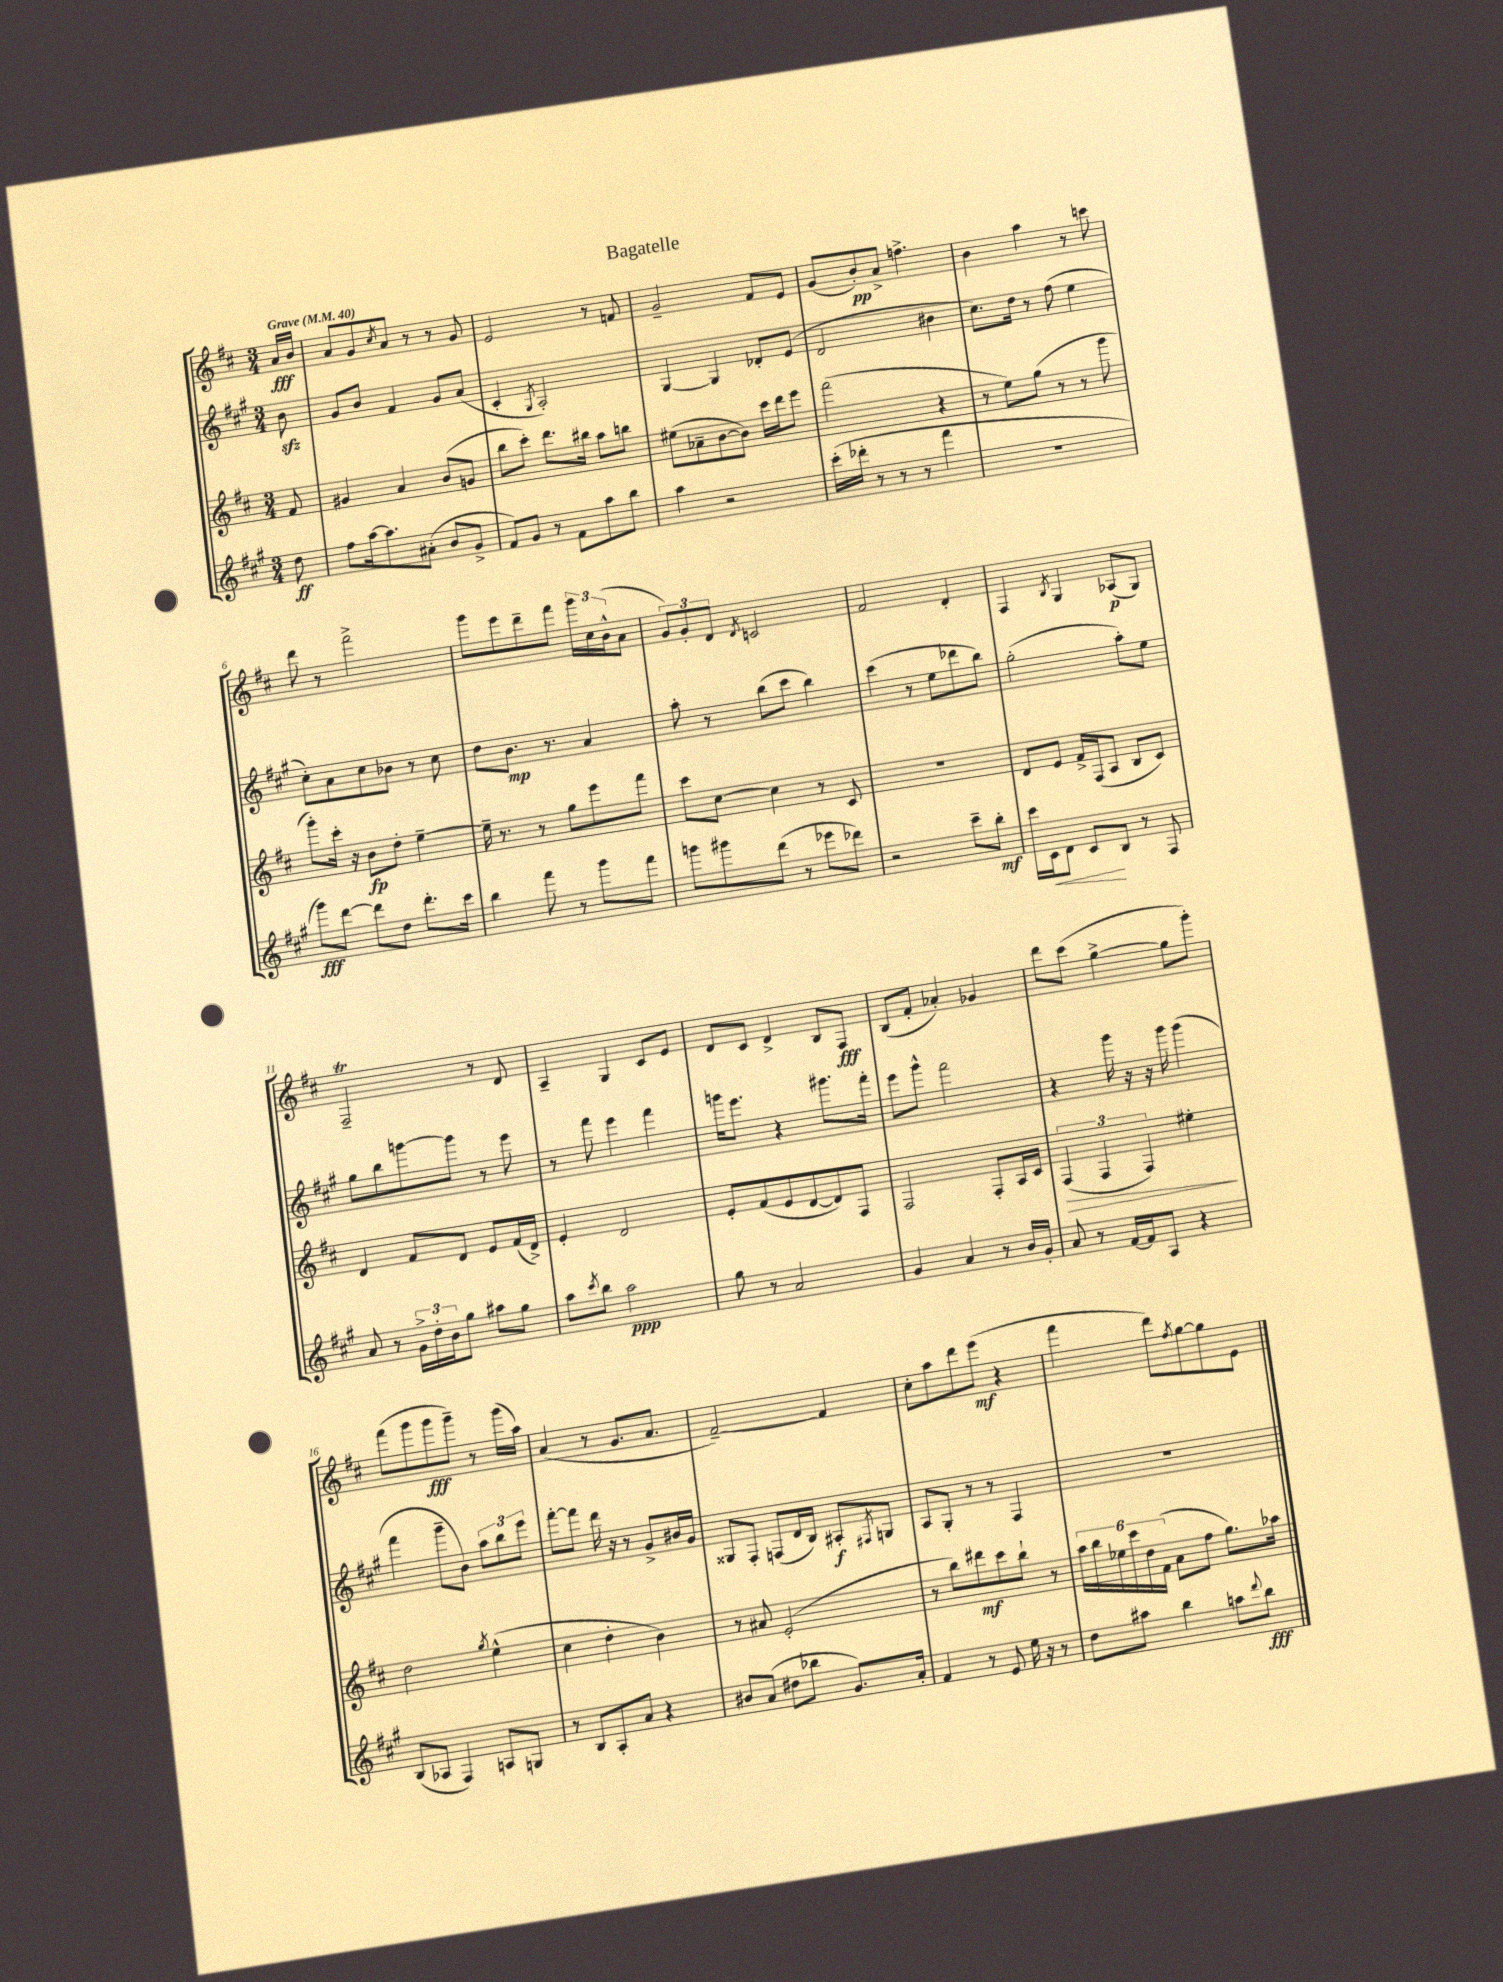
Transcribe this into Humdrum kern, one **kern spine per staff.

**kern	**kern	**kern	**kern
*staff4	*staff3	*staff2	*staff1
*clefG2	*clefG2	*clefG2	*clefG2
*k[f#c#g#]	*k[f#c#]	*k[f#c#g#]	*k[f#c#]
*M3/4	*M3/4	*M3/4	*M3/4
*MM40	*MM40	*MM40	*MM40
8dd\	8f#/	8b\	16a/LL
.	.	.	16b/JJ
=	=	=	=
8ff#\L	4g#/	8g#/L	8a/L
[16aa\k	.	8b/J	8g/
8.aa\]	.	.	.
.	.	.	8qcc#/
.	4a/	4f#/	8a/J
(8a#'\J	.	.	8r
8b/L	(8b/L	8g#/L	8r
8g#^/J	8g/J	(8a/J	8g/
=	=	=	=
8f#/L)	8bb\L	4c#'/	2e/
8g#/J	8ccc#'\J)	.	.
.	.	8qG#/	.
8r	8.ddd\L	2A'/)	.
8f#\L	.	.	.
.	16bb#\Jk	.	.
8aa\	8aa\L	.	8r
8bb\J	8bb\J	.	8f/
=	=	=	=
4aa\	(8ee#\L	[4G#/	2g~/
.	8a-~\	.	.
2r	[8b\	4G#/]	.
.	8b\]J)	.	.
.	16ccc#\LL	8d-'/L	8f#/L
.	16ddd\J	.	.
.	8eee\J	(8e/J	8e/J
=	=	=	=
(16ccc#'\LL	(2fff#\	2d/	(8g/L
16ddd-'\JJ	.	.	.
8r	.	.	8b'/)
8r	.	.	8a^/J
8r	.	.	4.ff^\
4fff#\	4r	4b#\	.
=	=	=	=
2.r	8r	8.cc#\L)	4b\
.	8ee\L)	.	.
.	.	16dd\Jk	.
.	(8gg\J	8r	4aa\
.	8r	(8ff#\	.
.	8r	4ee\	8r
.	8ggg\	.	8ccc\
=	=	=	=
8ggg#\L)	8ggg'\L)	8cc#'\L)	8ddd\
[8ddd\J	16ccc#'\Jk	8a\	8r
.	16r	.	.
8ddd\]L	8b\L	8cc#\	2fff#^\
8dd\J	8dd'\J	8b-\J	.
8.ddd'\L	[4ee~\	8r	.
.	.	8cc#\	.
16ccc#\Jk	.	.	.
=	=	=	=
4bb\	16ee~\]	8dd\L	8ggg\L
.	8.r	.	.
.	.	8.b\J	8eee\
8fff#\	8r	.	8ddd~\
.	.	8.r	.
8r	8gg\L	.	8fff#\J
8ggg#\L	8eee\	4a/	24ggg\LL
.	.	.	24cc#\
.	.	.	(24b^^\J
8fff#\J	8fff#\J	.	8a\J
=	=	=	=
8ggg\L	8ccc#\L	8aa'\	12g/L)
.	.	.	12g'/
8ggg#\	[8cc#\J	8r	.
.	.	.	12d/J
.	.	.	8qd/
(8ddd\J	4cc#\]	(8bb\L	2c/
8r	.	8ccc#\J	.
8eee-\L	8r	4bb\)	.
8ddd-\J)	8c#/	.	.
=	=	=	=
2r	2.r	(4ccc#\	2f#/
.	.	8r	.
.	.	8ee\L	.
8ccc#~\L	.	8ddd-\	4d'/
8bb'\J	.	8bb\J)	.
=	=	=	=
16ccc#\LL	8d/L	(2gg#'\	4F#/
16c#\J	.	.	.
8d\J	8e/J	.	.
.	.	.	8qB/
8c#/L	16f#^/LL	.	4G/
.	(16F#/J	.	.
8B/J	8A/J	.	.
8r	8B/L	8aa'\L)	(8A-/L
8F#/	8c#/J)	8ee\J	8G/J)
=	=	=	=
8a/	4d/	8gg#\L	2F#~/
8r	.	8bb\	.
24g#^\LL	8f#/L	[8ggg\	.
24dd'\	.	.	.
24b\J	.	.	.
8gg#\J	8d/J	8ggg\]J	.
8aa#\L	8e/L	8r	8r
8gg#\J	(16f#/L	8eee\	8d/
.	16d^/JJ)	.	.
=	=	=	=
8aa\L	4e'/	8r	4A~/
8qccc#/	.	.	.
8bb\J	.	8fff#\	.
2aa\	2d/	4eee\	4G/
.	.	4fff#\	8c#/L
.	.	.	8e/J
=	=	=	=
8gg#\	8e'/L	16ggg\LK	8d/L
.	.	8.eee\J	.
8r	(8f#/	.	8c#/J
2a/	8e/	4r	4d^/
.	[8d/	.	.
.	8d/])	8.ggg#\L	8B/L
.	8F#/J	.	8F#/J
.	.	16fff#'\Jk	.
=	=	=	=
4g#/	2F#/	8eee\L	(8B/L
.	.	8ggg#^^\J	8f#'/J
4a/	.	2fff#\	4a-'/)
8r	8F#'/L	.	4g-/
16b/LL	16A/L	.	.
16g#'/JJ	16c#/JJ	.	.
=	=	=	=
8a/	(6F#/	4r	8ddd\L
8r	.	.	(8ccc#\J
.	6F#/	.	.
[16f#/LL	.	16ggg#\	[4gg^\
16f#/]J	.	16r	.
.	6F#/)	.	.
8A/J	.	16r	.
.	.	16ggg#\	.
4r	4ee#'\	(4ggg#\	8gg\]L
.	.	.	8ggg'\J)
=	=	=	=
(8B/L	2dd\	4fff#\	(8fff#\L
8A-/J	.	.	8ggg\
4F#/)	.	8ggg#~\L	8ggg\
.	.	8b\J)	8ggg~\J)
.	8qgg/	.	.
8A/L	(4ee^^\	12aa\L	8r
.	.	12bb\	.
8G/J	.	.	(16ggg\LL
.	.	12eee\J	.
.	.	.	16aa\JJ)
=	=	=	=
8r	4cc#\	[8fff#'\L	(4a/
8B/L	.	8fff#\]J	.
8A'/	4dd'\	16ddd\	8r
.	.	16r	.
8a/J	.	8r	8.g/L
4r	4b\)	8g#^/L	.
.	.	.	8.a/J
.	.	16b#/L	.
.	.	16g#/JJ	.
=	=	=	=
8b#/L	8r	8G##/L	[2f#~/)
(8a/J	8a#/	8F#'/J	.
8dd#\L	(2e'/	(8F/L	.
8bb-\J	.	16d/L	.
.	.	16B/JJ)	.
8.g#/L)	.	8A#'/L	4f#/]
.	.	8qF#/	.
.	.	8G/J	.
16a'/Jk	.	.	.
=	=	=	=
4f#/	8r	8A/L	8cc#'\L
.	8bb\L)	8G#'/J	8aa\
8r	8ddd#\	8r	8ddd\
8e/	8ccc#\	8r	(8eee\J
16ee\	8bb`\J	4F#/	4r
16r	.	.	.
8r	8r	.	.
=	=	=	=
8dd\L	24aa\LL	2.r	4fff#\
.	24bb\	.	.
.	24ee-\	.	.
8aa#\J	24ccc#\	.	.
.	24dd\	.	.
.	(24f#\JJ	.	.
4bb\	8a\L	.	8ddd\L)
.	.	.	8qff#/
.	8ff#\J	.	[8gg\
8aa\L	8.gg\L)	.	8gg\]
8qqddd/	.	.	.
8bb\J	.	.	8e\J
.	16aa-\Jk	.	.
==	==	==	==
*-	*-	*-	*-
